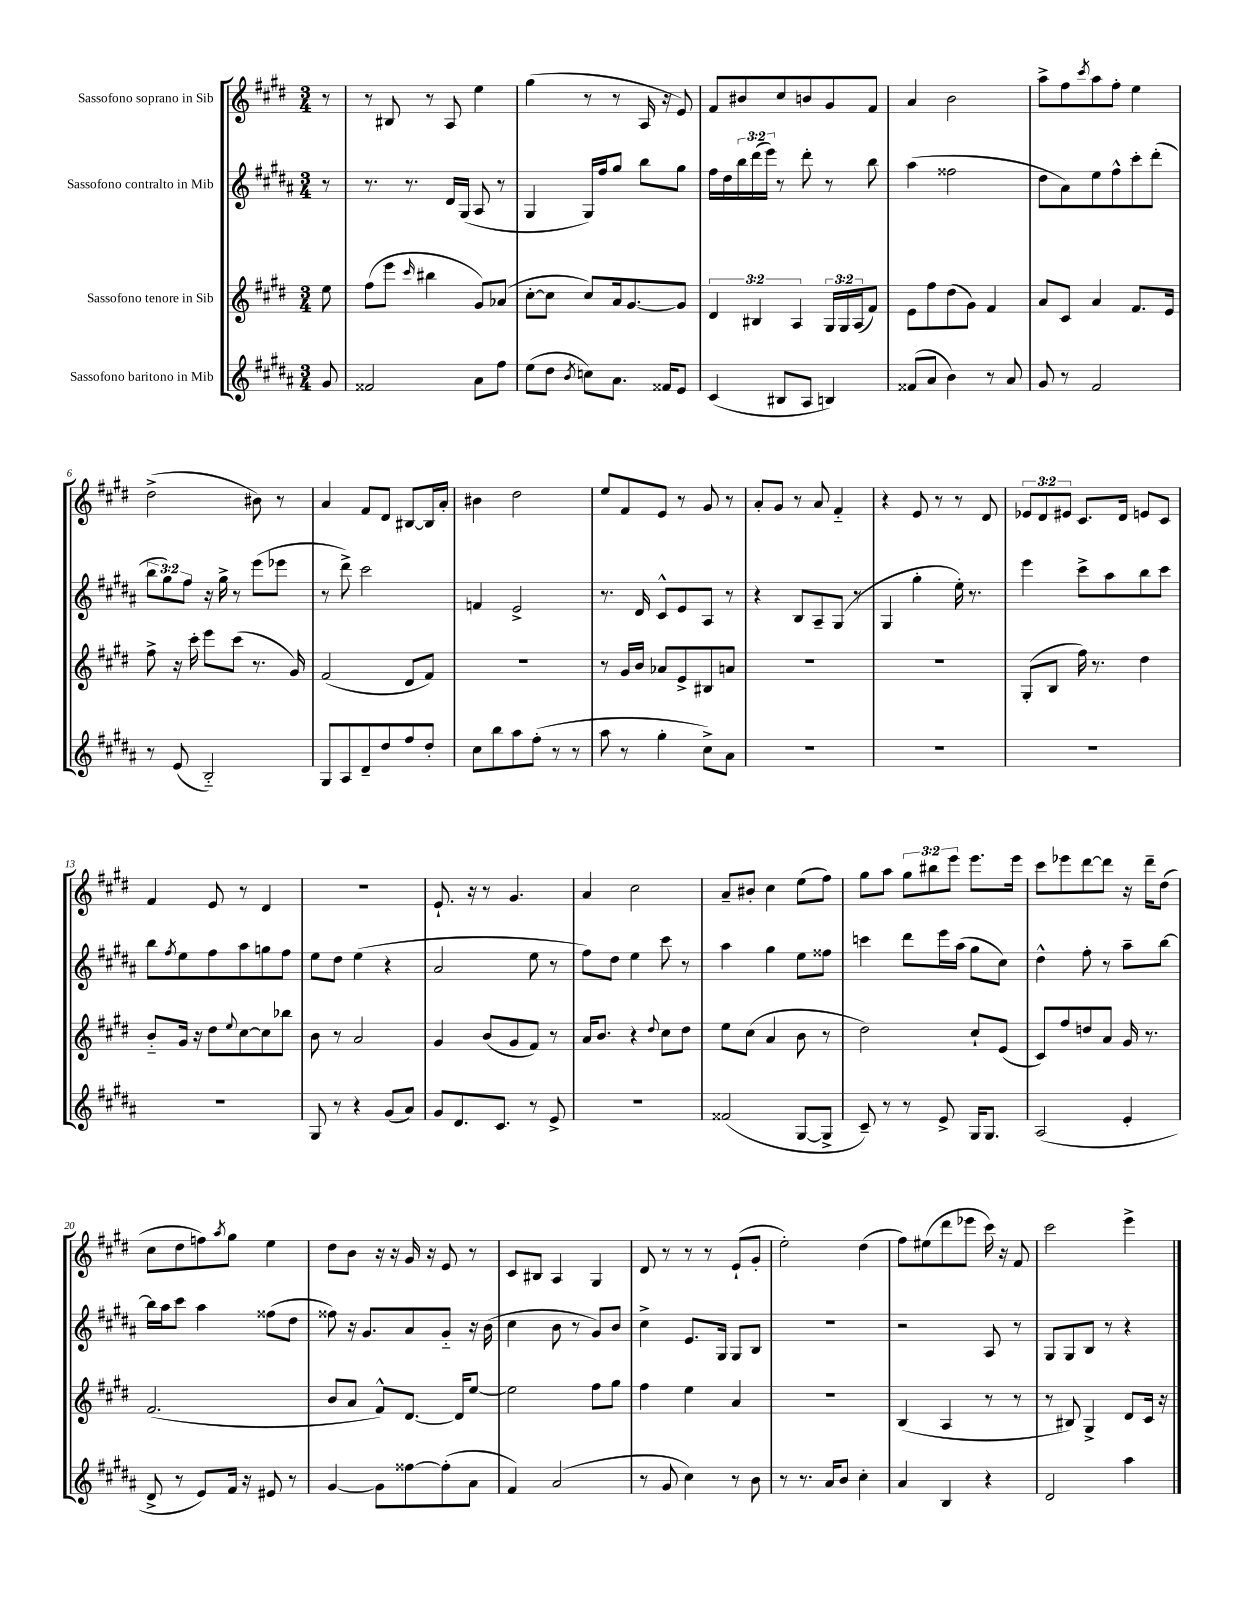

**kern	**kern	**kern	**kern
*part4	*part3	*part2	*part1
*staff4	*staff3	*staff2	*staff1
*I"Sassofono baritono in Mib	*I"Sassofono tenore in Sib	*I"Sassofono contralto in Mib	*I"Sassofono soprano in Sib
*clefG2	*clefG2	*clefG2	*clefG2
*k[f#c#g#d#a#]	*k[f#c#g#d#]	*k[f#c#g#d#a#]	*k[f#c#g#d#]
*M3/4	*M3/4	*M3/4	*M3/4
=	=	=	=
8g#/	8ee\	8r	8r
=1	=1	=1	=1
2f##X/	(8ff#\L	8.r	8r
.	8eee\J	.	8B#X/
.	.	8.r	.
.	16qqccc#/	.	.
.	4bb#X\	.	8r
.	.	16d#/LL	8A/
.	.	(16G#/JJ	.
8a#\L	8g#/L)	8A#/	4ee\
8ff#\J	(8a-X/J	8r	.
=2	=2	=2	=2
(8ee\L	[8cc#'\L	4G#/	(4gg#\
8dd#\J	8cc#\J]	.	.
8qb/	.	.	.
8ccn\L)	8cc#/L)	16G#/LL)	8r
.	.	16ff#/J	.
8.a#\J	16a/k	8gg#/J	8r
.	[8.g#/	.	.
.	.	8bb\L	16A/
16f##X/KL	.	.	16r
8e/J	8g#/J]	8gg#\J	8e/)
=3	=3	=3	=3
(4c#/	6d#/	16ff#\LL	8f#/L
.	.	16dd#\	.
.	.	24bb\	8b#X/
.	6B#X/	(24ddd#\	.
.	.	24eee\JJ)	.
8B#X/L	.	8r	8cc#/
.	6A/	.	.
8A#/J	.	8ddd#'\	8bn/
4Bn/)	24G#/LL	8r	8g#/
.	24G#/	.	.
.	(24A/J	.	.
.	8f#/J)	8bb\	8f#/J
=4	=4	=4	=4
(8f##X/L	8e\L	(4aa#\	4a/
8a#/J	8ff#\	.	.
4b\)	(8dd#\	2ff##X\	2b\
.	8g#\J)	.	.
8r	4f#/	.	.
8a#/	.	.	.
=5	=5	=5	=5
8g#/	8a/L	8dd#\L	8aa^\L
8r	8c#/J	8a#\)	8ff#\
.	.	.	8qccc#/
2f#/	4a/	8ee\	8aa\
.	.	8ff#^^\	8ff#'\J
.	8.f#/L	8ccc#'\	4ee\
.	.	(8ddd#'\J	.
.	16e/Jk	.	.
!!LO:LB:g=z
=6	=6	=6	=6
8r	8ff#^\	12bb\L	(2dd#^\
.	.	12gg#\)	.
(8e/	16r	.	.
.	.	12ff#\J	.
.	16ccc#'\	.	.
2B/)	8eee\L	16r	.
.	.	16gg#^\	.
.	(8ccc#\J	8r	.
.	8.r	(8eee\L	8b#X\)
.	.	8eee-X\J	8r
.	16g#/)	.	.
=7	=7	=7	=7
8G#/L	(2f#/	8r	4a/
8A#/	.	8ddd#^\)	.
8d#~/	.	2ccc#\	8f#/L
8dd#/	.	.	8d#/J
8ff#/	8d#/L	.	[8B#X/L
8dd#'/J	8f#/J)	.	16B#/L]
.	.	.	16a'/JJ
=8	=8	=8	=8
8cc#\L	2.r	4fn/	4b#X\
8bb\	.	.	.
8aa#\	.	2e^/	2dd#\
(8ff#'\J	.	.	.
8r	.	.	.
8r	.	.	.
=9	=9	=9	=9
8aa#\	8r	8.r	8ee/L
8r	16g#/LL	.	8f#/
.	16b/JJ	16d#/	.
4gg#'\	8a-X/L	8c#^^/L	8e/J
.	8e^/	8e/	8r
8cc#^\L)	8B#X/	8A#/J	8g#/
8a#\J	8an/J	8r	8r
=10	=10	=10	=10
2.r	2.r	4r	8a'/L
.	.	.	8g#/J
.	.	8B/L	8r
.	.	8A#~/	8a/
.	.	(8G#/J	4f#/
.	.	8r	.
=11	=11	=11	=11
2.r	2.r	4G#/	4r
.	.	4gg#'\	8e/
.	.	.	8r
.	.	16ee'\)	8r
.	.	8.r	.
.	.	.	8d#/
=12	=12	=12	=12
2.r	(8G#'/L	4eee\	12e-X/L
.	.	.	12d#/
.	8B/J	.	.
.	.	.	12e#X/J
.	16ff#\)	8ccc#^\L	8.c#/L
.	8.r	.	.
.	.	8aa#\	.
.	.	.	16d#/Jk
.	4dd#\	8bb\	8en/L
.	.	8ccc#\J	8c#/J
!!LO:LB:g=z
=13	=13	=13	=13
2.r	8b/L	8bb\L	4f#/
.	.	8qff#/	.
.	16g#/Jk	8ee\	.
.	16r	.	.
.	8dd#\L	8ff#\	8e/
.	8qqee/	.	.
.	[8cc#\	8aa#\	8r
.	8cc#\]	8ggn\	4d#/
.	8bb-X\J	8ff#\J	.
=14	=14	=14	=14
8G#/	8b\	8ee\L	2.r
8r	8r	8dd#\J	.
4r	2a/	(4ee\	.
(8g#/L	.	4r	.
8a#/J)	.	.	.
=15	=15	=15	=15
8g#/L	4g#/	2a#/	8.e`/
8.d#/	.	.	.
.	.	.	16r
.	(8b/L	.	8r
8.c#/J	.	.	.
.	8g#/	.	4.g#/
8r	8f#/J)	8ee\	.
8e^/	8r	8r	.
=16	=16	=16	=16
2.r	16a/KL	8ff#\L)	4a/
.	8.b/J	.	.
.	.	8dd#\J	.
.	4r	4ee\	2cc#\
.	8qqdd#/	.	.
.	8cc#\L	8ccc#\	.
.	8dd#\J	8r	.
=17	=17	=17	=17
(2f##X/	8ee\L	4aa#\	8a~/L
.	(8cc#\J	.	8b#X'/J
.	4a/	4gg#\	4cc#\
[8G#/L	8b\	8ee\L	(8ee\L
8G#^/J]	8r	8ff##X\J	8ff#\J)
=18	=18	=18	=18
8c#~/)	2dd#\)	4cccn\	8gg#\L
8r	.	.	8aa\J
8r	.	8ddd#\L	12gg#\L
.	.	.	12bb#X\
8e^/	.	16eee\L	.
.	.	.	12eee\J
.	.	(16aa#\JJ	.
16G#/KL	8cc#`/L	8gg#\L	8.eee\L
8.G#/J	.	.	.
.	(8e/J	8cc#\J)	.
.	.	.	16eee\Jk
=19	=19	=19	=19
(2A#/	8c#/L)	4dd#^^\	8ccc#\L
.	8ff#/	.	8eee-X\
.	8ddn/	8ff#'\	[8ddd#\
.	8a/J	8r	8ddd#\J]
4e'/	16g#/	8aa#~\L	16r
.	8.r	.	16ddd#~\KL
.	.	[8bb\J	(8dd#\J
!!LO:LB:g=z
=20	=20	=20	=20
8d#^/	(2.f#/	16bb\LL]	8cc#\L
.	.	16aa#\J	.
8r	.	8ccc#\J	8dd#\
8e/L)	.	4aa#\	8ffn\)
.	.	.	8qaa/
16f#/Jk	.	.	8gg#\J
16r	.	.	.
8e#X/	.	(8ff##X\L	4ee\
8r	.	8dd#\J	.
=21	=21	=21	=21
[4g#/	8b/L	8ff##X\)	8dd#\L
.	8a/J	16r	8b\J
.	.	8.g#/L	.
8g#\L]	8f#^^/L)	.	16r
.	.	.	16r
[8ff##X\	[8.d#/J	8a#/	16g#/
.	.	.	16r
(8ff##'\]	.	8g#/J	8e/
.	16d#/KL]	.	.
8a#\J	[8ee/J	16r	8r
.	.	(16b\	.
=22	=22	=22	=22
4f#/)	2ee\]	4cc#\	8c#/L
.	.	.	8B#X/J
(2a#/	.	8b\	4A/
.	.	8r	.
.	8ff#\L	8g#/L)	4G#/
.	8gg#\J	8b/J	.
=23	=23	=23	=23
8r	4ff#\	4cc#^\	8d#/
8g#/	.	.	8r
4cc#\)	4ee\	8.e/L	8r
.	.	.	8r
.	.	16G#/Jk	.
8r	4a/	8G#/L	(8e`/L
8b\	.	8B/J	8g#'/J
=24	=24	=24	=24
8r	2.r	2.r	2ee'\)
8.r	.	.	.
16a#/KL	.	.	.
8b/J	.	.	.
4cc#'\	.	.	(4dd#\
=25	=25	=25	=25
4a#/	(4B/	2r	8ff#\L)
.	.	.	(8ee#X\
4B/	4A/	.	8ddd#\
.	.	.	8eee-X\J
4r	8r	8A#/	16ccc#\)
.	.	.	16r
.	8r	8r	8f#/
=26	=26	=26	=26
2d#/	8r	8G#/L	2ccc#\
.	8B#X/)	8G#/	.
.	4G#^/	8B/J	.
.	.	8r	.
4aa#\	8d#/L	4r	4eee^\
.	16c#/Jk	.	.
.	16r	.	.
==	==	==	==
*-	*-	*-	*-
